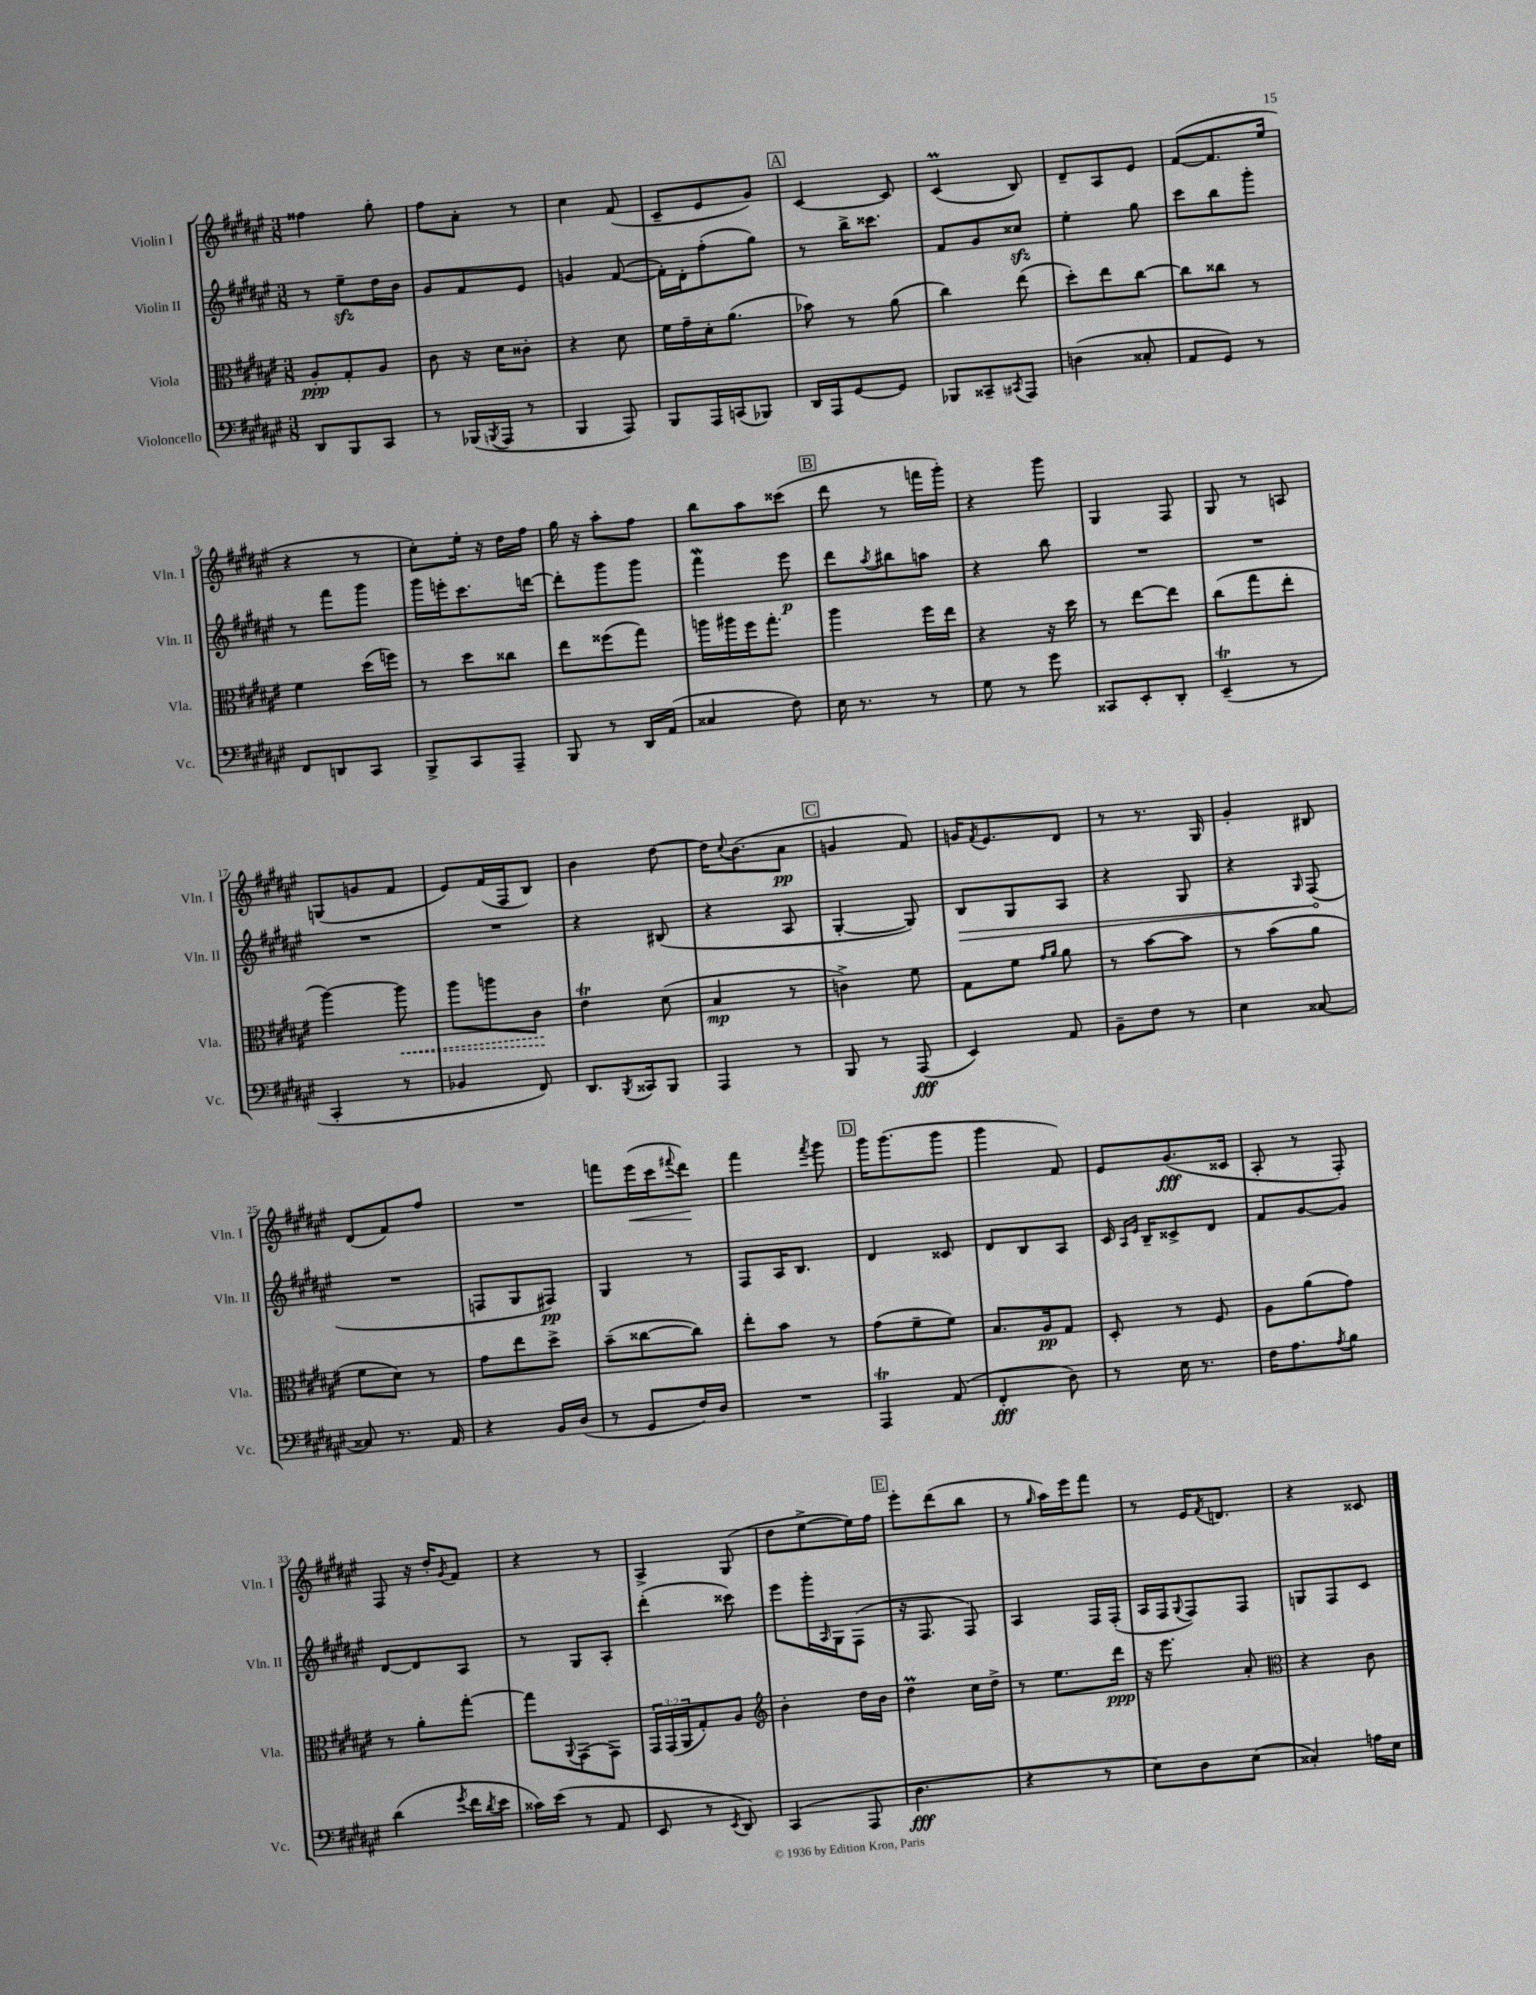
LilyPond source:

<<
\new StaffGroup <<
\new Staff = "s0" \with { instrumentName = "Violin I" shortInstrumentName = "Vln. I" } {
    \clef treble \key fis \major \numericTimeSignature \time 3/8
    fisis''4 gis''8-. |
    fis''8 ais'8-. r8 |
    cis''4 fis'8( |
    cis'8-- eis'8 gis'8) |
    \mark \markup { \box "A" } cis'4~ cis'8 |
    cis'4\prall( b8) |
    dis'8-- ais8 eis'8 |
    fis'8~( fis'8. eis''16 |
    r4 r8 |
    cis''8-.) eis''16-. r16 dis''16 fis''16 |
    gis''16 r16 ais''8-. fis''8 |
    b''8 ais''8 cisis'''8( |
    \mark \markup { \box "B" } dis'''8 r8 f'''16 gis'''16-.) |
    r4 gis'''8 |
    gis4 fis8 |
    gis8 r8 a8 |
    g8( g'8 fis'8 |
    eis'8) fis'16( fis16 b8) |
    b'4 dis''8~ |
    dis''16 \appoggiatura { cis''8 } b'8.( ais'8\pp |
    \mark \markup { \box "C" } g'4 fis'8) |
    g'16 \acciaccatura { fis'8 } eis'8. dis'8 |
    r8 r8. gis16 |
    gis'4-. bis8 |
    dis'8( fis'8) fis''8 |
    R4. |
    f'''8 eis'''16\<( cis'''16 \appoggiatura { fis'''8 } dis'''8\!) |
    fis'''4 \acciaccatura { fis'''8 } gis'''8 |
    \mark \markup { \box "D" } gis'''16 gis'''8.( gis'''8 |
    gis'''4 fis'8) |
    eis'8 gis'8.\fff( cisis'16 |
    ais8-. r8 fis8-.) |
    fis8 r16 dis''16-. \acciaccatura { gis'8 } fis'8 |
    r4 r8 |
    ais4-> gis8( |
    dis''8 eis''8~-> eis''16) fis''16 |
    \mark \markup { \box "E" } eis'''8-. dis'''8( b''8 |
    r8 \grace { gis''16 } ais''16) eis'''16 fis'''8 |
    r8 eis'16 \acciaccatura { fis'8 } d'8. |
    r4 cisis'8 \bar "|." |
}
\new Staff = "s1" \with { instrumentName = "Violin II" shortInstrumentName = "Vln. II" } {
    \clef treble \key fis \major \numericTimeSignature \time 3/8
    r8 eis''8--\sfz dis''16 b'16 |
    gis'8 fis'8 eis'8 |
    g'4 fis'8~( |
    fis'16-.) dis'16-. fis''8-.( gis''8) |
    \mark \markup { \box "A" } r8 b''16-> cisis'''8. |
    fis'8 gis'8 cisis''8\sfz |
    eis''4-. gis''8 |
    cis'''8 b''8 gis'''8-. |
    r8 fis'''8 gis'''8 |
    gis'''16 e'''16-. cis'''8. d'''16~ |
    d'''8-. gis'''8 gis'''8 |
    fis'''4\mordent eis'''8\p |
    \mark \markup { \box "B" } dis'''8 \acciaccatura { ais''8 } bis''8 a''8 |
    r4 b''8 |
    R4. |
    R4. |
    R4. |
    R4. |
    r4 bis8( |
    r4 ais8 |
    \mark \markup { \box "C" } gis4~-. gis8) |
    \once \override Hairpin.circled-tip = ##t b8\> gis8 ais8 |
    r4 gis8 |
    r4 \grace { gis16 } fis8\!( |
    R4. |
    f8 gis8 fis8\pp) |
    gis4 r8 |
    fis8 ais16 b8. |
    \mark \markup { \box "D" } dis'4 cisis'8 |
    dis'8 b8 ais8 |
    cis'16 \grace { ais16 eis'16 } b16-- cisis'8-> dis'8 |
    fis'8 gis'8~ gis'8 |
    dis'8~ dis'8 ais8 |
    r8 gis8 ais8-. |
    dis'''4-.( cisis'''8) |
    eis'''8 gis'''16-. \grace { ais16 } gis16 fis8( |
    \mark \markup { \box "E" } r16 fis8. fis8) |
    ais4 fis16 fis16-.( |
    ais16 fis16 \appoggiatura { gis8 } fis8) fis8 |
    g8 fis8 cis'8 \bar "|." |
}
\new Staff = "s2" \with { instrumentName = "Viola" shortInstrumentName = "Vla." } {
    \clef alto \key fis \major \numericTimeSignature \time 3/8 \override Staff.TupletNumber.text = #tuplet-number::calc-fraction-text
    ais8-.\ppp gis8-. ais8 |
    cis'8 r16 dis'16 cisis'8-. |
    r4 dis'8 |
    fis'16 gis'16-- dis'16-. ais'8.( |
    \mark \markup { \box "A" } bes'8) r8 ais'8( |
    cis''4) eis''8( |
    dis''8-.) eis''8 cis''8~ |
    cis''8 cisis''8 r8 |
    fis'4 dis''16( f''16) |
    r8 dis''8 cisis''8 |
    eis''8 fisis''8( gis''8) |
    a''16 ais''16 fis''16 gis''8.-. |
    \mark \markup { \box "B" } ais''4 fis''16 eis''16 |
    r4 r16 dis''16 |
    r8 eis''8~ eis''8 |
    cis''8( gis''8 eis''8-. |
    ais''4~) \once \override Hairpin.style = #'dashed-line ais''8\< |
    ais''8 a''8 cis'8\! |
    eis'4\trill dis'8( |
    b4\mp r8 |
    \mark \markup { \box "C" } c'4->) fis'8 |
    gis8 fis'8 \grace { gis'16 ais'16 } ais'8 |
    r8 b'8~ b'8 |
    r8 b'8( ais'8 |
    fis'8 dis'8) r8 |
    gis'8 eis''8 dis''8-> |
    b'8--( cisis''8~ cisis''8) |
    eis''8-. b'8 r8 |
    \mark \markup { \box "D" } gis'8( fis'8-- fis'8) |
    b8. ais16\pp gis8 |
    dis8-. r8 fis8 |
    ais8 ais'8( gis'8) |
    r8 ais'8-. gis''8~-. |
    gis''8 \appoggiatura { ais,8 } gis,8( gis,8) |
    \tuplet 3/2 { gis,16 gis,16( ais,16 } gis8-.) ais8 |
    \clef treble b'4-. dis''16 b'16 |
    \mark \markup { \box "E" } dis''4\prall cis''16 dis''16-> |
    r8 eis''8. dis'''16\ppp |
    r16 eis'''8. ais'8-. |
    \clef alto r4 cis'8 \bar "|." |
}
\new Staff = "s3" \with { instrumentName = "Violoncello" shortInstrumentName = "Vc." } {
    \clef bass \key fis \major \numericTimeSignature \time 3/8
    dis,8 b,,8 cis,8 |
    r8 bes,,16( \acciaccatura { b,,8 } ais,,16 r8 |
    b,,4 ais,,8) |
    b,,8 ais,,16 c,16( bes,,8) |
    \mark \markup { \box "A" } dis,16 ais,,16 gis,8~ gis,8 |
    bes,,8 cisis,8-- \acciaccatura { cis,8 } ais,,8 |
    d4( cisis8-. |
    ais,8 gis,8) r8 |
    fis,8 d,8 cis,8 |
    b,,8-> cis,8 ais,,8-- |
    b,,8 r8 dis,16 ais,16( |
    cisis4 fis8) |
    \mark \markup { \box "B" } eis16 r8. r8 |
    gis8 r8 gis'8 |
    cisis,8 eis,8-. dis,8-. |
    eis,4--\trill( r8 |
    cis,4-. r8 |
    bes,4 fis,8) |
    dis,8. \acciaccatura { b,,8 } cisis,16 b,,8 |
    ais,,4 r8 |
    \mark \markup { \box "C" } b,,8 r8 ais,,8\fff( |
    eis,4) ais,8 |
    b,8-- fis8 r8 |
    eis4 cisis8~ |
    cisis8 r8. ais,16 |
    r4 b,16 dis16( |
    r8 gis,8 fis16) dis16 |
    R4. |
    \mark \markup { \box "D" } ais,,4\trill ais,8( |
    fis,4-.\fff dis8) |
    r8 eis16 r8. |
    fis16 ais8. \acciaccatura { ais8 } b8 |
    dis'4( \acciaccatura { gis'8 } fis'16 \acciaccatura { dis'8 } eis'16 |
    cisis'16) eis'16( r8 ais,8 |
    eis,8 r8 \acciaccatura { eis,8 } dis,8) |
    cis,4( ais,,8 |
    \mark \markup { \box "E" } dis4.\fff |
    r4 r8 |
    eis8) dis8 eis8( |
    cisis4-.) a16 eis16 \bar "|." |
}
>>
>>
